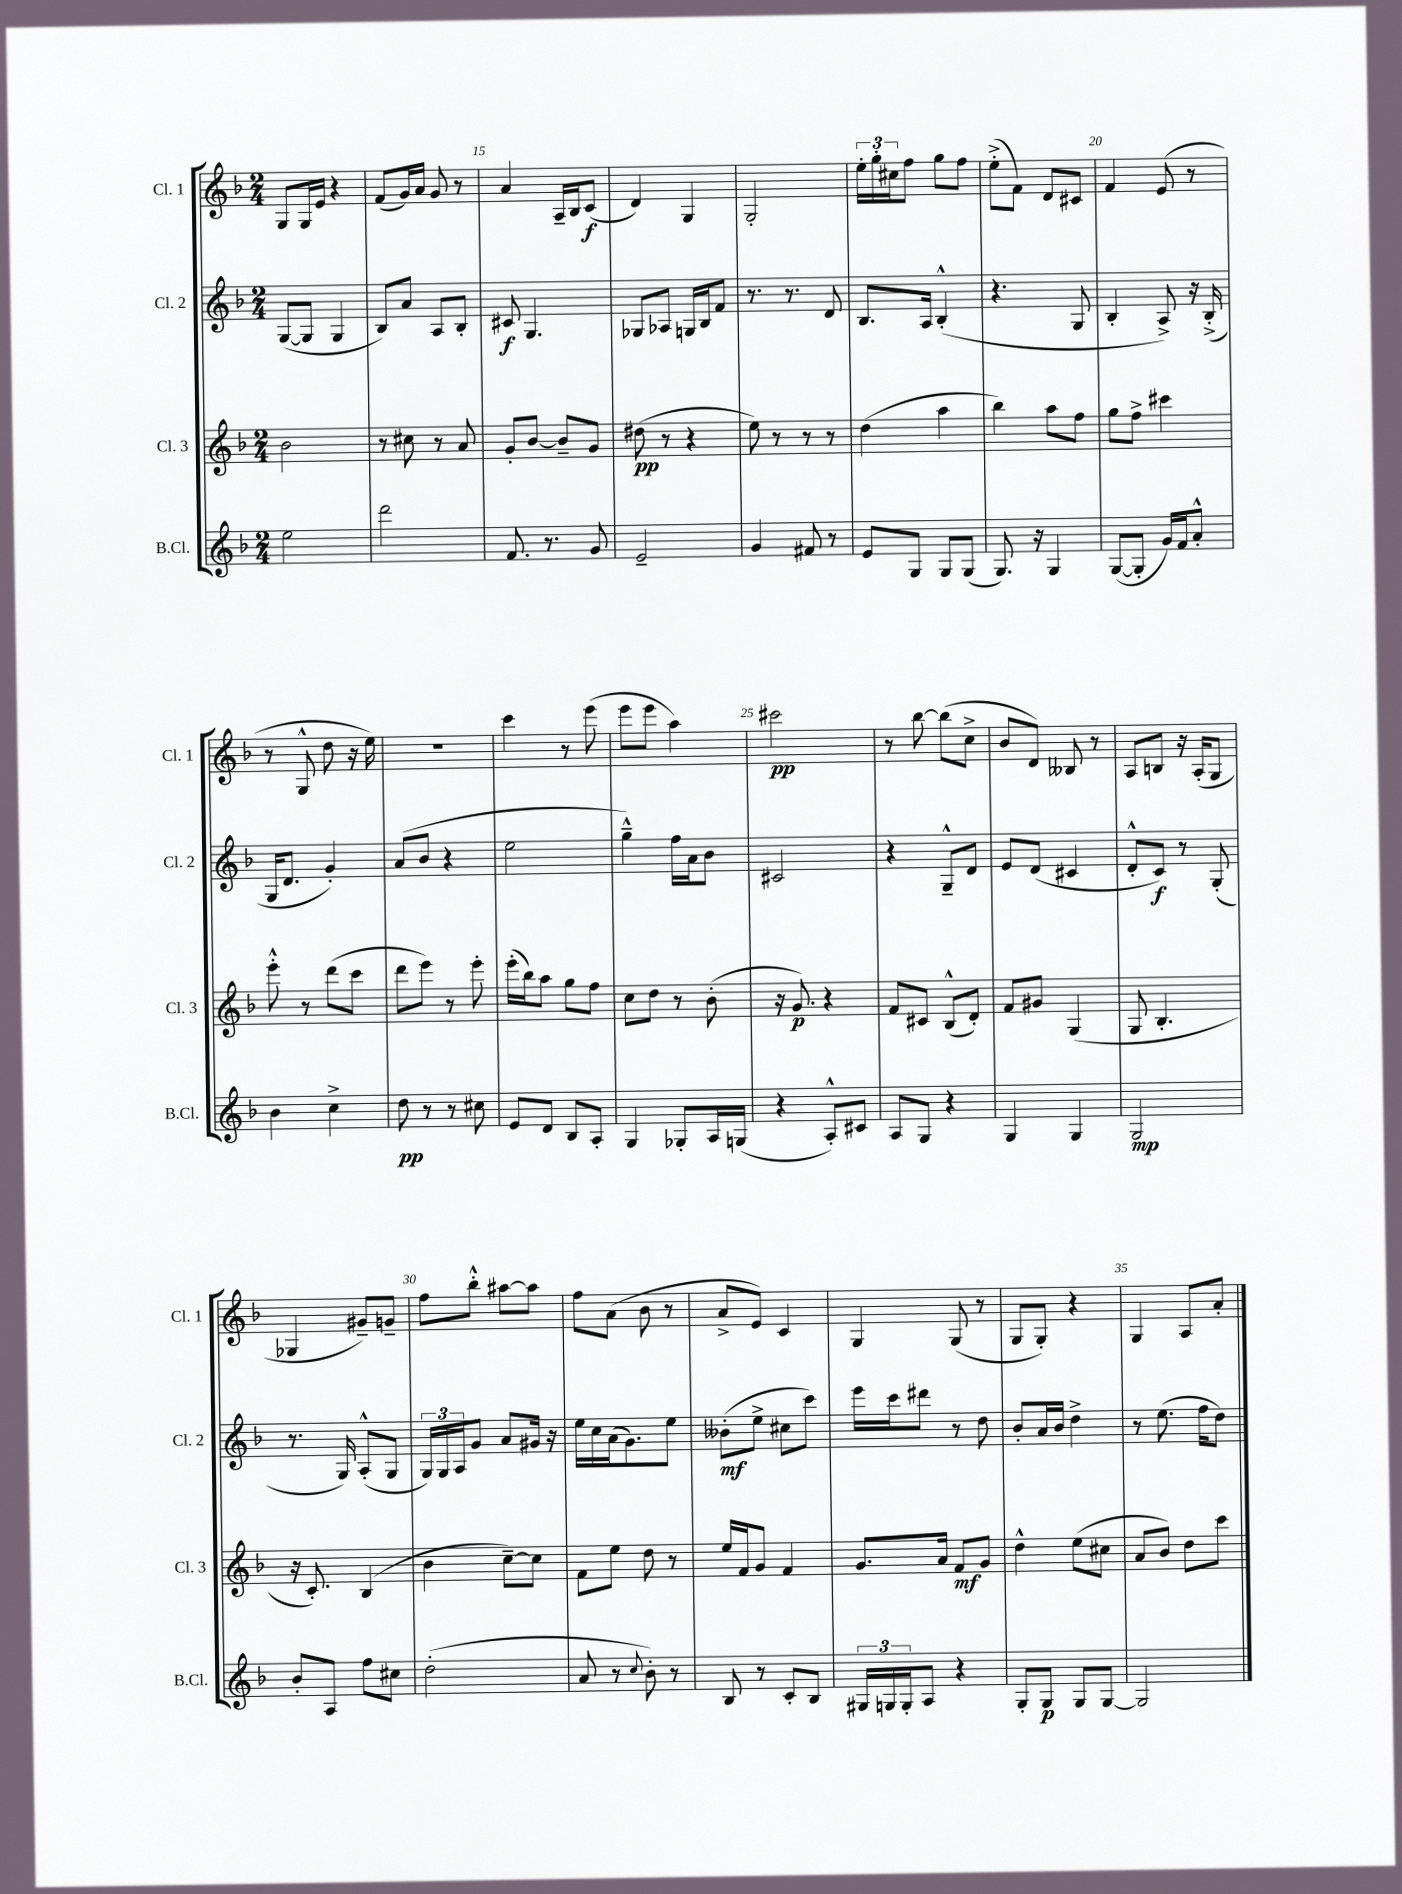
<<
\new StaffGroup <<
\new Staff = "s0" \with { instrumentName = "Cl. 1" shortInstrumentName = "Cl. 1" } {
    \clef treble \key f \major \numericTimeSignature \time 2/4
    g8 g16 e'16 r4 |
    f'8( g'16) a'16 g'8 r8 |
    a'4 a16-- bes16 c'8\f( |
    d'4) g4 |
    g2-. |
    \tuplet 3/2 { e''16-. g''16-. cis''16 } f''8 g''8 f''8 |
    e''8-.->( f'8) d'8 cis'8 |
    f'4 e'8( r8 |
    r8 g8-^ d''8 r16 e''16) |
    r2 |
    c'''4 r8 e'''8( |
    e'''8 e'''8 a''4) |
    cis'''2\pp |
    r8 bes''8~ bes''8( c''8-> |
    bes'8 d'8) beses8 r8 |
    a8 b8 r16 a16-.( g8 |
    ges4 gis'8--) g'8-- |
    f''8 bes''8-.-^ ais''8~ ais''8 |
    f''8 a'8( bes'8 r8 |
    a'8-> e'8) c'4 |
    g4 g8( r8 |
    g8 g8-.) r4 |
    g4 a8 a'8-. \bar "|." |
}
\new Staff = "s1" \with { instrumentName = "Cl. 2" shortInstrumentName = "Cl. 2" } {
    \clef treble \key f \major \numericTimeSignature \time 2/4
    g8~( g8 g4 |
    bes8) a'8 a8 bes8-. |
    cis'8\f g4. |
    ges8 aes8 g16 bes16 f'8 |
    r8. r8. d'8 |
    bes8. a16 bes4-.-^( |
    r4. g8 |
    bes4-. a8->) r16 bes16-.->( |
    g16 d'8. g'4-.) |
    a'8( bes'8 r4 |
    e''2 |
    g''4---^) f''16 a'16 bes'8 |
    cis'2 |
    r4 g8---^ d'8 |
    e'8 d'8( cis'4 |
    d'8-.-^ c'8\f) r8 g8-.( |
    r8. g16) a8-.-^( g8 |
    \tuplet 3/2 { g16) g16 a16 } g'8 a'8 gis'16 r16 |
    e''16 c''16 a'16( g'8.) e''8 |
    beses'8-.\mf( e''8-> cis''8 c'''8) |
    e'''16 c'''16 dis'''8 r8 d''8 |
    bes'8-. a'16 bes'16 d''4-> |
    r8 e''8.( f''16 d''8) \bar "|." |
}
\new Staff = "s2" \with { instrumentName = "Cl. 3" shortInstrumentName = "Cl. 3" } {
    \clef treble \key f \major \numericTimeSignature \time 2/4
    bes'2 |
    r8 cis''8 r8 a'8 |
    g'8-. bes'8~ bes'8-- g'8 |
    dis''8\pp( r8 r4 |
    e''8) r8 r8 r8 |
    d''4( a''4 |
    bes''4) a''8 f''8 |
    g''8 f''8-> cis'''4 |
    e'''8-.-^ r8 d'''8( c'''8 |
    d'''8 e'''8) r8 e'''8-. |
    e'''16-.( bes''16) a''8 g''8 f''8 |
    c''8 d''8 r8 bes'8-.( |
    r16 g'8.\p) r4 |
    f'8 cis'8 bes8-^( d'8-.) |
    f'8 gis'8 g4( |
    g8 bes4.-. |
    r16 c'8.-.) bes4( |
    bes'4 c''8~--) c''8 |
    f'8 e''8 d''8 r8 |
    e''16 f'16 g'8 f'4 |
    g'8. a'16 f'8\mf g'8 |
    d''4-^ e''8( cis''8 |
    a'8 bes'8) d''8 c'''8 \bar "|." |
}
\new Staff = "s3" \with { instrumentName = "B.Cl." shortInstrumentName = "B.Cl." } {
    \clef treble \key f \major \numericTimeSignature \time 2/4
    e''2 |
    d'''2 |
    f'8. r8. g'8 |
    e'2-- |
    g'4 fis'8 r8 |
    e'8 g8 g8 g8( |
    g8.) r16 g4 |
    g8~( g8-. g'16) f'16 a'8-.-^ |
    bes'4 c''4-> |
    d''8\pp r8 r8 cis''8 |
    e'8 d'8 bes8 a8-. |
    g4 ges8-. a16 g16( |
    r4 a8-.-^) cis'8 |
    a8 g8 r4 |
    g4 g4 |
    g2\mp |
    bes'8-. a8 f''8 cis''8 |
    d''2-.( |
    a'8 r8 \appoggiatura { c''8 } bes'8-.) r8 |
    bes8 r8 c'8-. bes8 |
    \tuplet 3/2 { gis16 g16 g16-. } a8 r4 |
    g8-. g8\p g8 g8~ |
    g2 \bar "|." |
}
>>
>>
\layout { \context { \Score currentBarNumber = #13 \override BarNumber.break-visibility = ##(#f #t #t) barNumberVisibility = #(every-nth-bar-number-visible 5) } }
